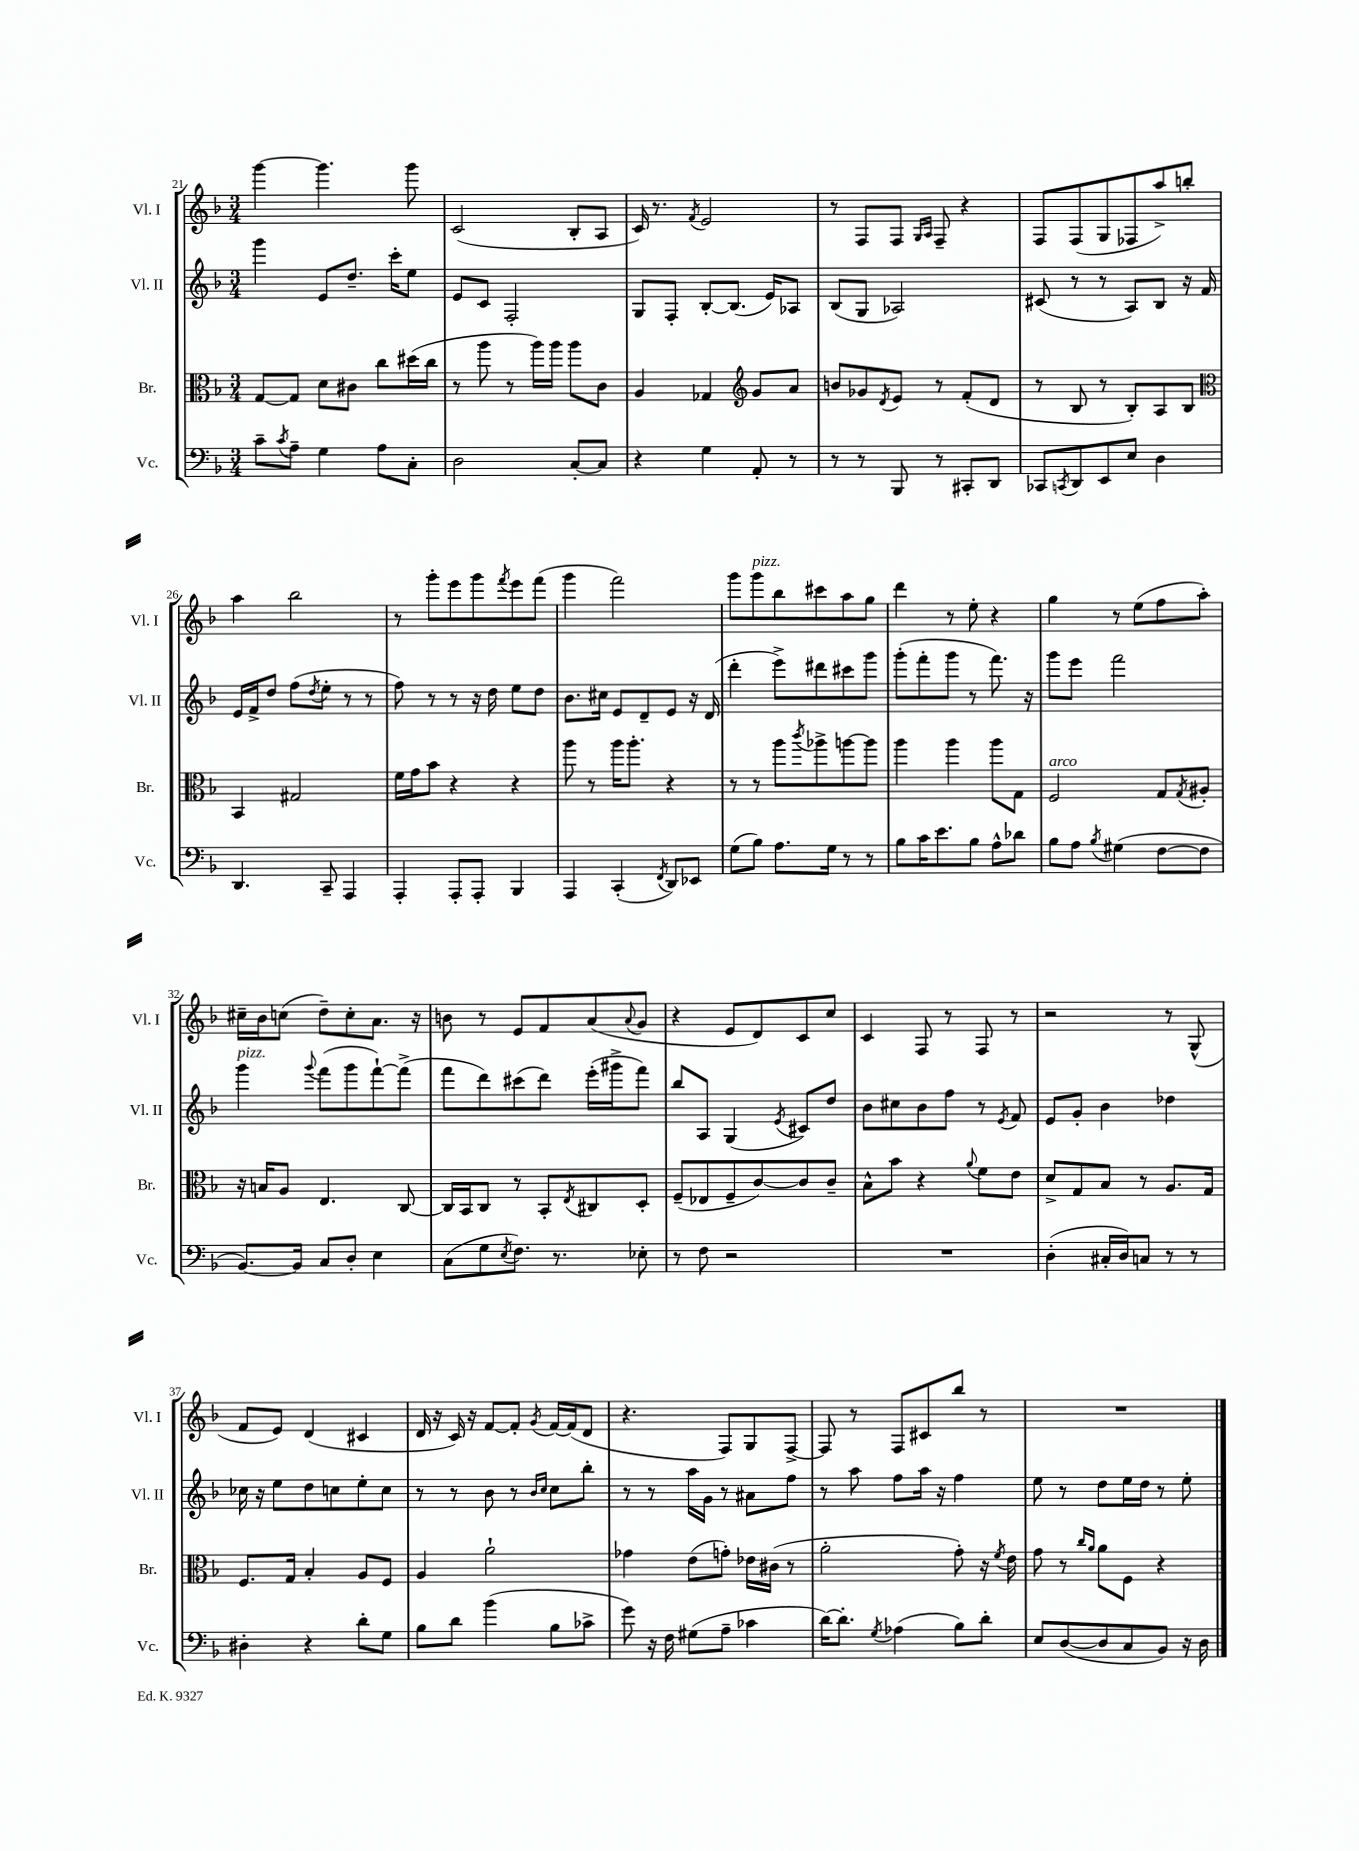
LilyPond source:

<<
\new StaffGroup <<
\new Staff = "s0" \with { instrumentName = "Vl. I" shortInstrumentName = "Vl. I" } {
    \clef treble \key f \major \numericTimeSignature \time 3/4
    g'''4~ g'''4. g'''8 |
    c'2( bes8-. a8 |
    c'16) r8. \acciaccatura { f'8 } e'2 |
    r8 f8 f8 \grace { g16 a16 } f8-- r4 |
    f8 f8( g8 fes8 a''8->) b''8-. |
    a''4 bes''2 |
    r8 g'''8-. e'''8 g'''8 \acciaccatura { f'''8 } e'''8 f'''8( |
    g'''4 f'''2) |
    g'''8 g'''8^\markup { \italic "pizz." } bes''8 cis'''8 a''8 g''8 |
    d'''4 r8 e''8-. r4 |
    g''4 r8 e''8( f''8 a''8-.) |
    cis''16-- bes'16 c''8( d''8--) c''8-. a'8. r16 |
    b'8 r8 e'8 f'8 a'8( \appoggiatura { a'8 } g'8 |
    r4 e'8 d'8) c'8 c''8 |
    c'4 f8 r8 f8 r8 |
    r2 r8 g8-^( |
    f'8 e'8) d'4( cis'4 |
    d'16 r16 c'16) r16 f'8~ f'8-. \acciaccatura { g'8 } f'16~ f'16( d'8 |
    r4. f8) g8 f8~-> |
    f8 r8 f8 cis'8 bes''8 r8 |
    R2. \bar "|." |
}
\new Staff = "s1" \with { instrumentName = "Vl. II" shortInstrumentName = "Vl. II" } {
    \clef treble \key f \major \numericTimeSignature \time 3/4
    g'''4 e'8 d''8.-- c'''16-. e''8 |
    e'8 c'8 f2-. |
    g8 f8-. bes8~-. bes8.( e'16) aes8 |
    bes8( g8 aes2) |
    cis'8( r8 r8 a8) bes8 r16 f'16 |
    e'16 f'16-> d''8 f''8( \acciaccatura { d''8 } e''8-. r8 r8 |
    f''8) r8 r8 r16 d''16 e''8 d''8 |
    bes'8. cis''16 e'8 d'8-- e'8 r16 d'16( |
    d'''4-. e'''8->) dis'''8 cis'''8 g'''8 |
    g'''8-.( f'''8-. g'''8 r8 f'''8.) r16 |
    g'''8 e'''8 f'''2 |
    g'''4^\markup { \italic "pizz." } \appoggiatura { g'''8 } f'''8( g'''8 f'''8~-!) f'''8->( |
    f'''8 d'''8) cis'''8( d'''8) e'''16-.( gis'''16-> f'''8) |
    bes''8 a8 g4( \acciaccatura { e'8 } cis'8) d''8 |
    bes'8 cis''8 bes'8 f''8 r8 \acciaccatura { e'8 } f'8 |
    e'8 g'8-. bes'4 des''4 |
    ces''16 r16 e''8 d''8 c''8 e''8-. c''8 |
    r8 r8 bes'8 r8 \grace { bes'16 c''16 } c''8 bes''8-. |
    r8 r8 a''16 g'16 r8 ais'8 f''8 |
    r8 a''8 f''8 a''16 r16 f''4 |
    e''8 r8 d''8 e''16 d''16 r8 e''8-. \bar "|." |
}
\new Staff = "s2" \with { instrumentName = "Br." shortInstrumentName = "Br." } {
    \clef alto \key f \major \numericTimeSignature \time 3/4
    g8~ g8 d'8 cis'8 c''8 dis''16( c''16 |
    r8 a''8 r8 a''16) a''16 a''8 c'8 |
    a4 ges4 \clef treble g'8 a'8 |
    b'8 ges'8 \acciaccatura { d'8 } e'8 r8 f'8-.( d'8 |
    r8 bes8 r8 bes8-.) a8 bes8 |
    \clef alto bes,4 gis2 |
    f'16 g'16 bes'8 r4 r4 |
    a''8 r8 a''16 a''8.-. r4 |
    r8 r8 a''8 \acciaccatura { c'''8 } aes''8-> a''8~ a''8 |
    a''4 a''4 a''8 g8 |
    f2^\markup { \italic "arco" } g8 \acciaccatura { g8 } ais8-. |
    r16 b16 a8 e4. c8~ |
    c16 bes,16 c8 r8 bes,8-. \acciaccatura { e8 } cis8 d8-. |
    f8--( ees8 f8-- c'8~) c'8 c'8-- |
    bes8-^ bes'8 r4 \appoggiatura { a'8 } f'8 e'8 |
    d'8-> g8 bes8 r8 a8. g16 |
    f8. g16 bes4-. a8 f8 |
    a4 a'2-! |
    ges'4 e'8( g'8-.) ees'16 cis'16( r8 |
    a'2-. g'8-.) r16 \acciaccatura { f'8 } e'16 |
    g'8 r8 \grace { c''16 a'16 } a'8 f8 r4 \bar "|." |
}
\new Staff = "s3" \with { instrumentName = "Vc." shortInstrumentName = "Vc." } {
    \clef bass \key f \major \numericTimeSignature \time 3/4
    c'8-- \acciaccatura { c'8 } a8-- g4 a8 c8-. |
    d2 c8~-. c8 |
    r4 g4 a,8-. r8 |
    r8 r8 bes,,8 r8 cis,8-. d,8 |
    ces,8 \acciaccatura { c,8 } d,8 e,8 e8 d4 |
    d,4. c,8-- a,,4 |
    a,,4-. a,,8-. a,,8-. bes,,4 |
    a,,4 c,4-.( \acciaccatura { f,8 } d,8) ees,8 |
    g8( bes8) a8. g16 r8 r8 |
    bes8 c'16 e'8. bes8 a8-^ des'8 |
    bes8 a8 \acciaccatura { bes8 } gis4( f8~ f8 |
    bes,8.~) bes,16 c8 d8-. e4 |
    c8( g8 \acciaccatura { e8 } f8.) r8. ees8-. |
    r8 f8 r2 |
    R2. |
    d4-.( cis16-. d16) c8 r8 r8 |
    dis4-. r4 d'8-. g8 |
    bes8 d'8 bes'4( bes8 ces'8-> |
    g'8) r16 f16 gis8( a8-- ces'4 |
    d'16~) d'8.-. \acciaccatura { g8 } aes4( bes8) d'8-. |
    e8 d8~( d8 c8 bes,8) r16 d16 \bar "|." |
}
>>
>>
\layout { \context { \Score currentBarNumber = #21 } }
